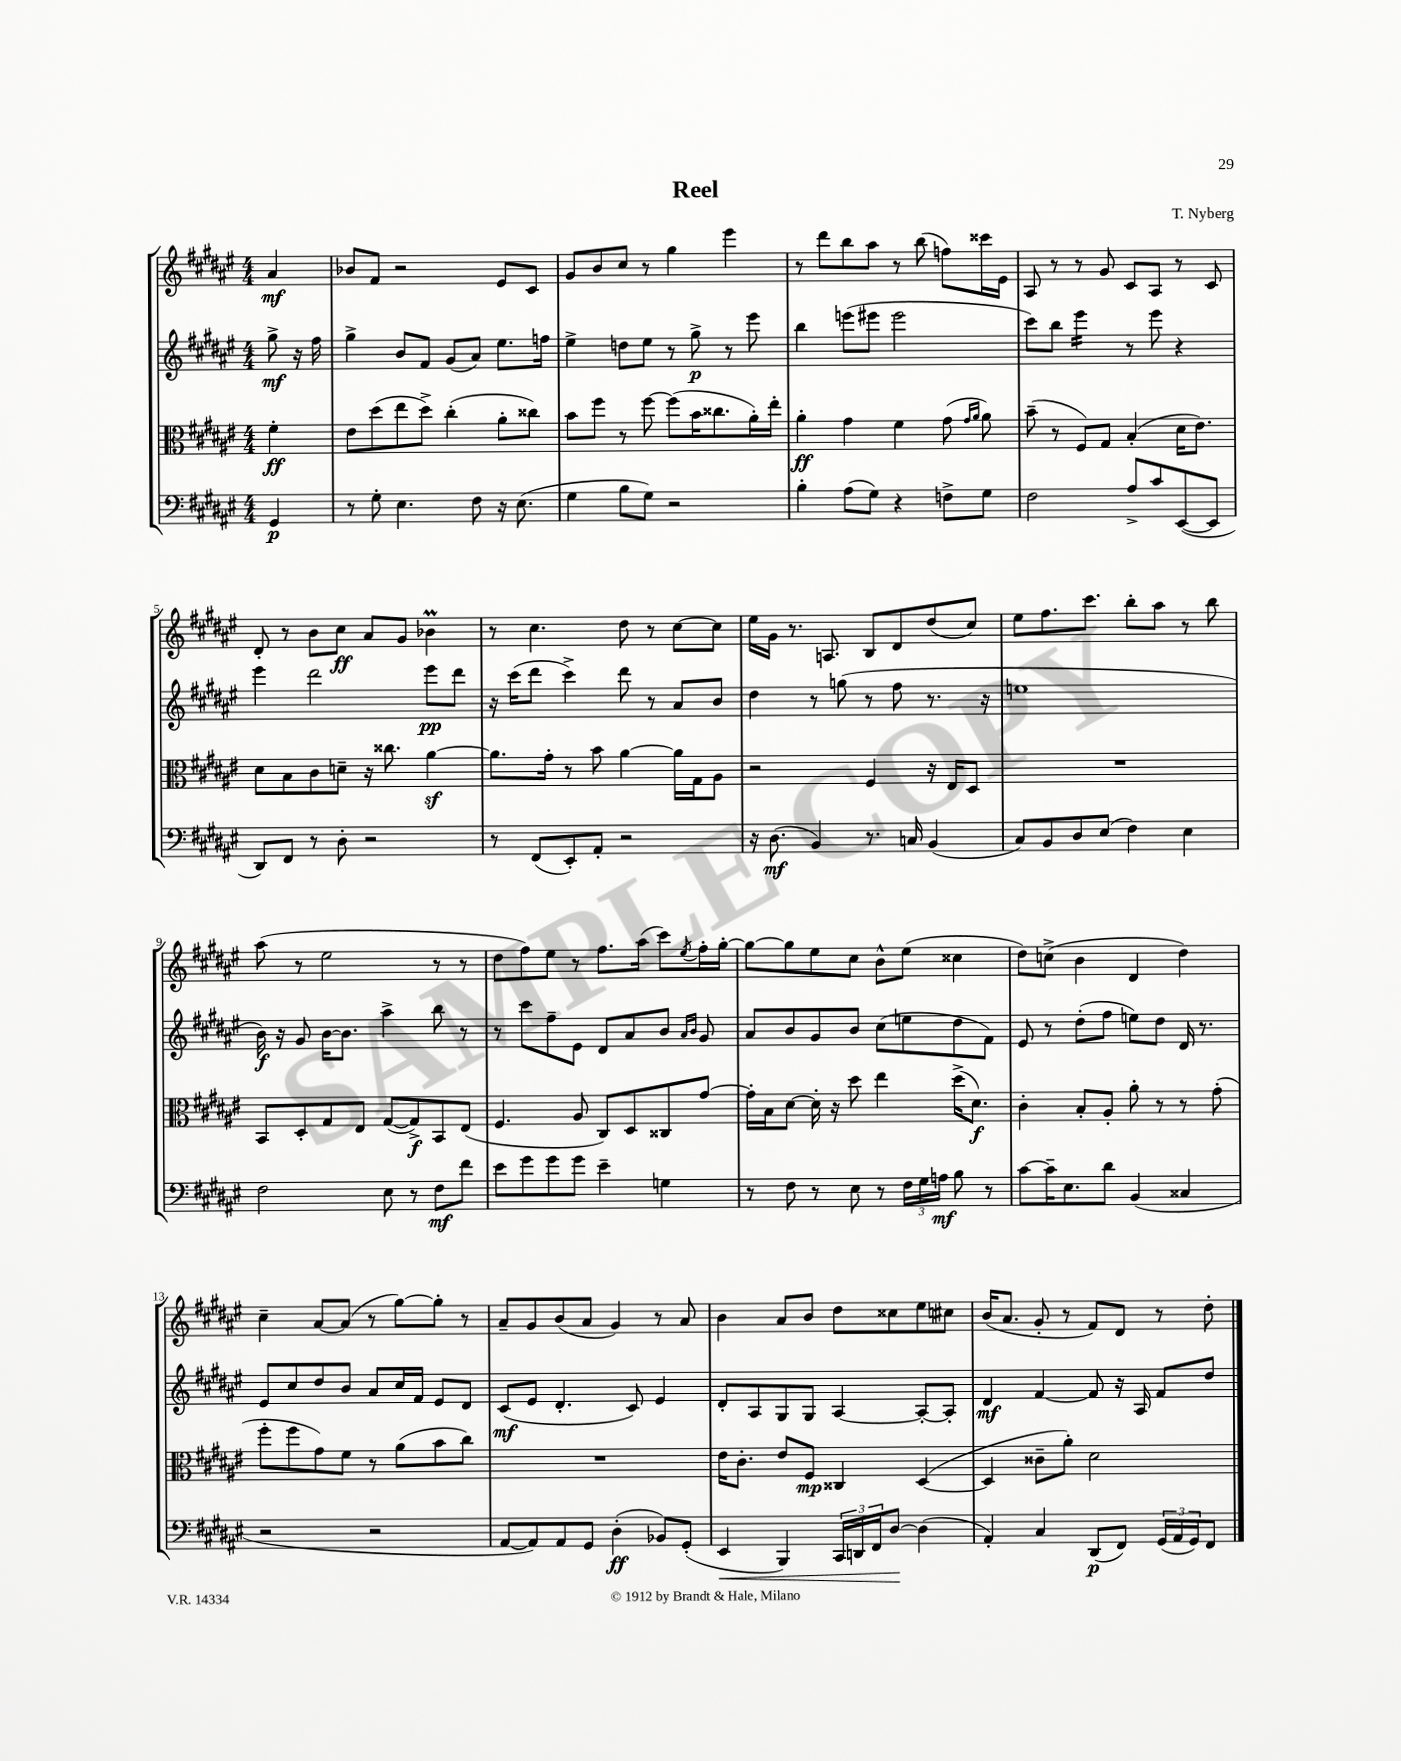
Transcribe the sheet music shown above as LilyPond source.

\header { title = "Reel" composer = "T. Nyberg" }
<<
\new StaffGroup <<
\new Staff = "s0" {
    \clef treble \key fis \major \numericTimeSignature \time 4/4 \partial 4
    ais'4\mf |
    bes'8 fis'8 r2 eis'8 cis'8 |
    gis'8 b'8 cis''8 r8 gis''4 eis'''4 |
    r8 dis'''8 b''8 ais''8 r8 b''8( f''8) cisis'''16 eis'16 |
    ais8 r8 r8 gis'8 cis'8 ais8 r8 cis'8 |
    dis'8-. r8 b'8 cis''8\ff ais'8 gis'8 bes'4\prall |
    r8 cis''4. dis''8 r8 cis''8~ cis''8 |
    eis''16 gis'16 r8. a8. b8 dis'8 dis''8( cis''8) |
    eis''8 fis''8. cis'''8. b''8-. ais''8 r8 b''8 |
    ais''8( r8 eis''2 r8 r8 |
    dis''8 fis''8) eis''8 r8 fis''8. ais''16( cis'''8) \acciaccatura { eis''8 } fis''16-. gis''16~-. |
    gis''8~ gis''8 eis''8 cis''8 b'8-^ eis''8( cisis''4 |
    dis''8) c''8->( b'4 dis'4 dis''4) |
    cis''4-- ais'8~ ais'8( r8 gis''8~) gis''8-. r8 |
    ais'8-- gis'8 b'8( ais'8 gis'4) r8 ais'8 |
    b'4 ais'8 b'8 dis''8 cisis''8 eis''8 cis''8 |
    b'16( ais'8. gis'8-. r8 fis'8) dis'8 r8 dis''8-. \bar "|." |
}
\new Staff = "s1" {
    \clef treble \key fis \major \numericTimeSignature \time 4/4 \partial 4
    gis''8->\mf r16 fis''16 |
    gis''4-> b'8 fis'8 gis'8( ais'8) eis''8. f''16 |
    eis''4-> d''8 eis''8 r8 gis''8->\p r8 eis'''8 |
    b''4 e'''8( eis'''8 eis'''2 |
    cis'''8) b''8 eis'''4:16 r8 eis'''8 r4 |
    eis'''4 dis'''2 eis'''8\pp dis'''8 |
    r16 cis'''16( dis'''8 cis'''4->) dis'''8 r8 ais'8 b'8 |
    dis''4 r8 g''8( r8 fis''8 r8. r16 |
    e''1 |
    b'16\f) r16 gis'8 b'16~ b'8. ais''4-> b''8 r8 |
    r8 cis'''8 fis''8-- eis'8 dis'8 ais'8 b'8 \grace { ais'16 b'16 } gis'8 |
    ais'8 b'8 gis'8 b'8 cis''8( e''8 dis''8 fis'8) |
    eis'8 r8 dis''8-.( fis''8 e''8) dis''8 dis'16 r8. |
    eis'8 cis''8 dis''8 b'8 ais'8 cis''16 fis'16 eis'8 dis'8 |
    cis'8\mf( eis'8 dis'4.-. cis'8) eis'4 |
    dis'8-. ais8 gis8 gis8 ais4~ ais8~-. ais8-. |
    dis'4\mf fis'4~ fis'8 r16 ais16 fis'8 dis''8 \bar "|." |
}
\new Staff = "s2" {
    \clef alto \key fis \major \numericTimeSignature \time 4/4 \partial 4
    fis'4-.\ff |
    eis'8 dis''8( eis''8 dis''8->) cis''4-.( ais'8-. cisis''8) |
    b'8 fis''8 r8 fis''8~ fis''8( b'16 cisis''8. ais'16-.) eis''16-. |
    ais'4-.\ff gis'4 fis'4 gis'8( \grace { gis'16 ais'16 } ais'8) |
    b'8--( r8 fis8) gis8 b4-.( dis'16 eis'8.) |
    dis'8 b8 cis'8 d'8-- r16 cisis''8. ais'4~\sf |
    ais'8. gis'16-. r8 b'8 ais'4~ ais'16 gis16 ais8 |
    r2 fis4 r16 eis16 dis8 |
    R1 |
    b,8 dis8-. gis8 eis8 gis8~( gis8->\f) b,8 eis8( |
    fis4. ais8 cis8) dis8 cisis8 gis'8~ |
    gis'16-. b16 dis'8~ dis'16-. r16 dis''8 eis''4 dis''16->( dis'8.\f) |
    cis'4-. b8-. ais8-. ais'8-. r8 r8 gis'8-.( |
    fis''8-. fis''8 gis'8) fis'8 r8 ais'8( b'8 cis''8) |
    R1 |
    eis'16 cis'8.-. eis'8 fis8\mp cisis4 dis4~( |
    dis4 cisis'8-- ais'8-.) dis'2 \bar "|." |
}
\new Staff = "s3" {
    \clef bass \key fis \major \numericTimeSignature \time 4/4 \partial 4
    gis,4\p |
    r8 gis8-. eis4. fis8 r16 eis8.( |
    gis4 b8 gis8) r2 |
    b4-. ais8( gis8) r4 f8-> gis8 |
    fis2 ais8-> cis'8 eis,8~( eis,8 |
    dis,8) fis,8 r8 dis8-. r2 |
    r8 fis,8( eis,8-.) ais,8-. r2 |
    r16 dis8.\mf( b,4) r8. c16 b,4( |
    cis8) b,8 dis8 eis8( fis4) eis4 |
    fis2 eis8 r8 fis8\mf fis'8 |
    eis'8 gis'8 gis'8 gis'8 eis'4-- g4 |
    r8 fis8 r8 eis8 r8 \tuplet 3/2 { fis16 gis16 a16\mf } b8 r8 |
    cis'8~ cis'16-- eis8. dis'8 b,4( cisis4 |
    r2 r2 |
    ais,8~ ais,8) ais,8 gis,8 dis4-.\ff( bes,8) gis,8-.( |
    eis,4\< b,,4) \tuplet 3/2 { cis,16 d,16 fis,16 } dis8~\! dis4( |
    ais,4-.) cis4 dis,8\p( fis,8) \tuplet 3/2 { gis,16( ais,16 gis,16) } fis,8 \bar "|." |
}
>>
>>
